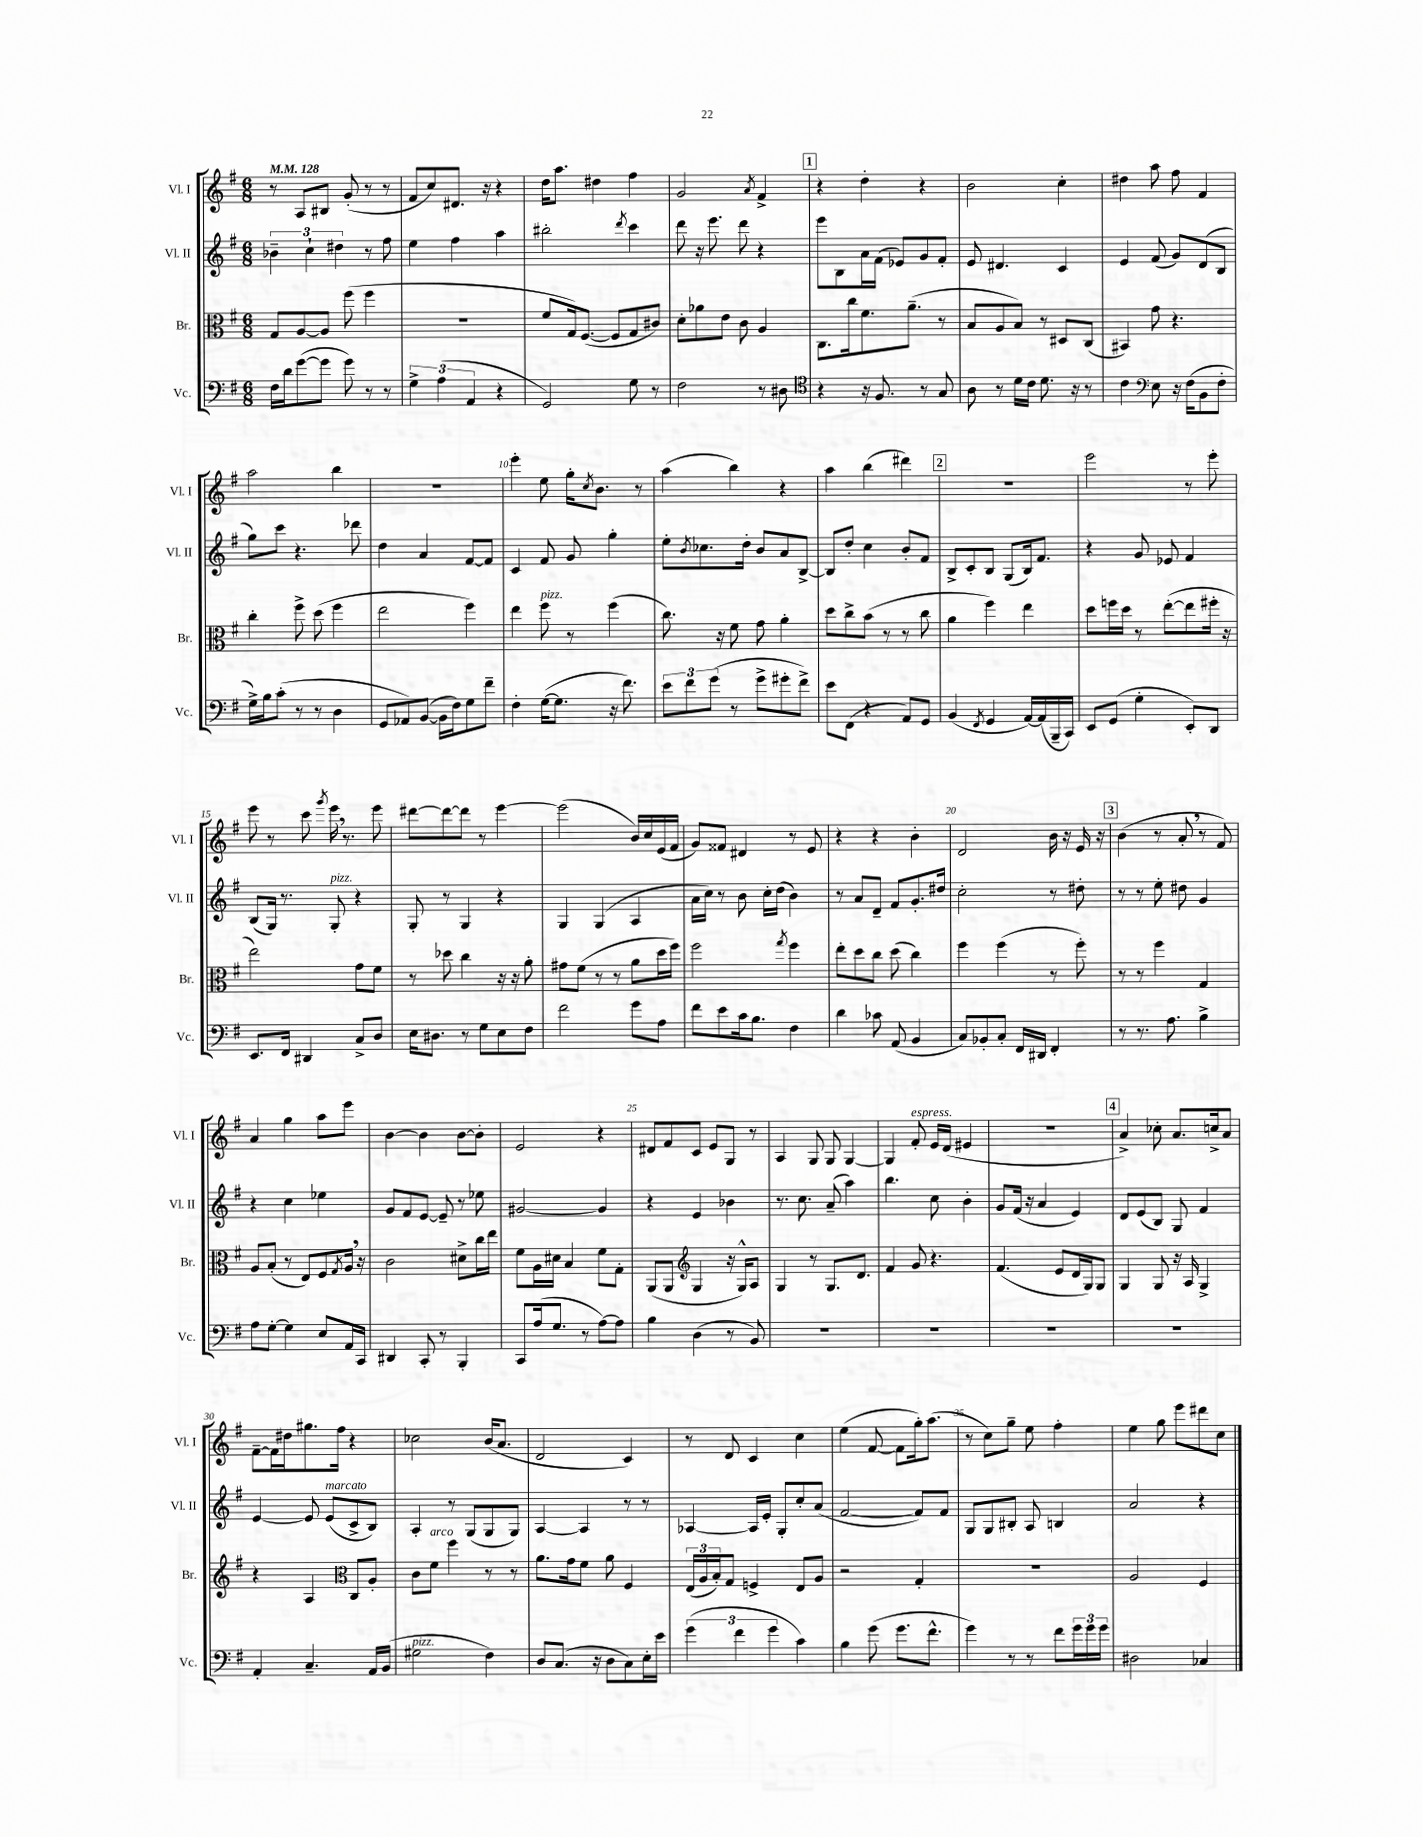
<<
\new StaffGroup <<
\new Staff = "s0" \with { instrumentName = "Vl. I" shortInstrumentName = "Vl. I" } {
    \clef treble \key g \major \numericTimeSignature \time 6/8 \tempo 4 = 128
    r8 a8 bis8 g'8-.( r8 r8 |
    fis'8 c''8) dis'8. r16 r4 |
    d''16 a''8. dis''4 fis''4 |
    g'2 \acciaccatura { a'8 } fis'4-> |
    \mark \markup { \box "1" } r4 d''4-. r4 |
    b'2 c''4-. |
    dis''4 a''8 fis''8 fis'4 |
    a''2 b''4 |
    r2. |
    e'''4-. e''8 g''16-. \acciaccatura { c''8 } b'8. r8 |
    a''4( b''4) r4 |
    a''4 b''4( dis'''4) |
    \mark \markup { \box "2" } R2. |
    e'''2 r8 e'''8-. |
    e'''8 r8 c'''8 \acciaccatura { g'''8 } e'''16 \breathe r8. e'''8 |
    dis'''8~ dis'''8~ dis'''8 r8 e'''4~ |
    e'''2( b'16) c''16 e'16( fis'16 |
    g'8) fisis'8 dis'4 r8 e'8 |
    r4 r4 b'4-. |
    d'2 b'16 r16 e'16 r16 |
    \mark \markup { \box "3" } b'4( r8 a'8-. \breathe r8 fis'8) |
    a'4 g''4 a''8 e'''8 |
    b'4~ b'4 b'8~ b'8-. |
    e'2 r4 |
    dis'8 fis'8 c'8 e'8 g8 r8 |
    a4 g8 g8 g4~ |
    g4 fis'8-.^\markup { \italic "espress." } e'16 d'16( eis'4 |
    R2. |
    \mark \markup { \box "4" } a'4->) ces''8-. a'8. c''16-> a'8 |
    fis'8~-- fis'16 dis''16 gis''8. fis''16 r4 |
    ces''2 b'16( a'8. |
    d'2 c'4) |
    r8 d'8 c'4 c''4 |
    e''4( fis'8~ fis'8 g''16-.) a''8.( |
    r8 c''8) g''8-- e''8 fis''4-. |
    e''4 g''8 e'''8 dis'''8 c''8 \bar "|." |
}
\new Staff = "s1" \with { instrumentName = "Vl. II" shortInstrumentName = "Vl. II" } {
    \clef treble \key g \major \numericTimeSignature \time 6/8
    \tuplet 3/2 { bes'4-- c''4-! dis''4 } r8 fis''8 |
    e''4 fis''4 a''4 |
    bis''2-. \acciaccatura { d'''8 } c'''4 |
    d'''8 r16 e'''8. d'''8 r4 |
    \mark \markup { \box "1" } e'''8 b8 a'16 fis'16( ees'8) g'8 fis'8-. |
    e'8 dis'4. c'4 |
    e'4 fis'8( g'8) d'8( b8 |
    g''8) c'''8 r4. des'''8 |
    d''4 a'4 fis'8~ fis'8 |
    c'4 fis'8 g'8 g''4-. |
    e''8-. \acciaccatura { b'8 } ces''8. d''16-. b'8 a'8 b8~-> |
    b8 d''8-. c''4 b'8-. fis'8 |
    \mark \markup { \box "2" } b8-> c'8-. b8 g8( b16) fis'8. |
    r4 g'8 ees'8 fis'4 |
    b8( g16) r8. g8-.^\markup { \italic "pizz." } r4 |
    g8-. r8 g4 r4 |
    g4 g4( a4 |
    a'16 c''16) r8 b'8 c''16-. d''16( b'4) |
    r8 a'8 d'8-- fis'8 g'8.-. dis''16 |
    c''2-. r8 dis''8-. |
    \mark \markup { \box "3" } r8 r8 e''8-. dis''8 g'4 |
    r4 c''4 ees''4 |
    g'8 fis'8 e'8~ e'8-- r8 ees''8 |
    gis'2~ gis'4 |
    r4 e'4 bes'4 |
    r8. c''8. a'8--( a''4) |
    b''4. c''8 b'4-. |
    g'8 fis'16( r16 a'4 e'4) |
    \mark \markup { \box "4" } d'8 e'8( b8) g8 fis'4 |
    e'4~ e'8 e'8^\markup { \italic "marcato" }( c'8-> b8) |
    a4-. r8 g8( g8 g8) |
    a4~ a4 r8 r8 |
    aes4~ aes16 e'16-. g8-. c''8-. a'8( |
    fis'2~ fis'8) fis'8 |
    g8 g8 bis8-. a8 b4 |
    a'2 r4 \bar "|." |
}
\new Staff = "s2" \with { instrumentName = "Br." shortInstrumentName = "Br." } {
    \clef alto \key g \major \numericTimeSignature \time 6/8
    g8 a8~ a8 fis''8( fis''4 |
    R2. |
    fis'8 g16) fis8.~( fis8 g8 cis'8) |
    d'8-. aes'8 e'8 c'8 a4 |
    \mark \markup { \box "1" } c8. c''16 fis'8. a'8.--( r8 |
    b8 a8 b8) r8 dis8 c8( |
    bis,4) g'8 r4. |
    c''4-. fis''8-> d''8( fis''4 |
    e''2 fis''4) |
    e''4 fis''8^\markup { \italic "pizz." } r8 fis''4( |
    c''8.) r16 fis'8 g'8 a'4-. |
    d''8 c''8-> b'8( r8 r8 c''8 |
    \mark \markup { \box "2" } a'4 fis''4) e''4 |
    d''8 f''16 d''16 r8 e''8~-.( e''8 fis''16-. r16 |
    e''2) g'8 fis'8 |
    r8 des''8 c''4 r16 r16 a'8-. |
    gis'8 fis'8( r8 r8 a'8 d''16 fis''16) |
    fis''2 \acciaccatura { g''8 } fis''4 |
    e''8-. d''8 c''8 d''8( c''4) |
    fis''4 fis''4( r8 fis''8-.) |
    \mark \markup { \box "3" } r8 r8 fis''4 g4 |
    a8 b8-.( r8 e8) fis8 \acciaccatura { g8 } a16 \breathe r16 |
    c'2 dis'8-> c''16 e''16 |
    fis'8 a16 dis'16 b4 fis'8 g8-. |
    a,8( a,8 \clef treble g4 r16 g16-^) a8 |
    g4 r8 g8. d'8. |
    fis'4 g'8 r4. |
    fis'4.( e'8 d'16 g16) g8 |
    \mark \markup { \box "4" } g4 g8 r16 a16 g4-> |
    r4 a4 \clef alto c8 a8-. |
    c'8 fis'8^\markup { \italic "arco" } fis''4 r8 r8 |
    a'8. g'16 fis'8 a'8 fis4 |
    \tuplet 3/2 { e16( a16 b16-.) } g8 f4-> e8 a8 |
    r2 g4-. |
    R2. |
    a2 fis4 \bar "|." |
}
\new Staff = "s3" \with { instrumentName = "Vc." shortInstrumentName = "Vc." } {
    \clef bass \key g \major \numericTimeSignature \time 6/8
    fis16 d'16 g'8~( g'8 g'8) r8 r8 |
    \tuplet 3/2 { g4-> a4( a,4 } r4 |
    g,2) g8 r8 |
    fis2 r8 dis8 |
    \mark \markup { \box "1" } \clef tenor r4 r16 fis8. r8 g8 |
    a8 r8 d'16 c'16 d'8. r16 r8 |
    c'4 \clef bass e8 r16 fis16( b,8 fis8-. |
    g16->) b16 c'8-.( r8 r8 d4 |
    g,8 aes,8) b,8~( b,16 fis16) g8 fis'8-- |
    fis4-. g16~( g8. r16 fis'8.) |
    \tuplet 3/2 { e'8 fis'8 g'8( } r8 g'8-> gis'8-. fis'8->) |
    e'8 fis,8( r4 a,8) g,8 |
    \mark \markup { \box "2" } b,4( \acciaccatura { fis,8 } g,4 a,16~) a,16( b,,16-- c,16) |
    e,8 g,8( g4-. e,8-.) d,8 |
    e,8. fis,16 dis,4 c8-> d8 |
    e16 dis8. r8 g8 e8 fis8 |
    fis'2 g'8 a8 |
    fis'8 e'8 c'16 b8. fis4 |
    d'4 ces'8 a,8( b,4 |
    c8) bes,8-. c8-. fis,16 dis,16 fis,4-. |
    \mark \markup { \box "3" } r8 r8. a8. b4-> |
    a8 g8~-. g4 e8 a,16 c,16 |
    dis,4 c,8-. r8 b,,4-. |
    c,8 a16( g8. r8 a8~) a8 |
    b4 d4( r8 b,8) |
    R2. |
    R2. |
    R2. |
    \mark \markup { \box "4" } R2. |
    a,4-. c4.-- a,16 b,16( |
    gis2^\markup { \italic "pizz." } fis4) |
    d8 c8.( r16 d8 c8) e16-. e'16 |
    \tuplet 3/2 { g'4( fis'4 g'4 } c'4) |
    b4 g'8( g'8. fis'8.-^ |
    g'4) r8 r8 fis'8 \tuplet 3/2 { g'16 g'16 g'16 } |
    dis2 ces4 \bar "|." |
}
>>
>>
\layout { \context { \Score \override BarNumber.break-visibility = ##(#f #t #t) barNumberVisibility = #(every-nth-bar-number-visible 5) } }
